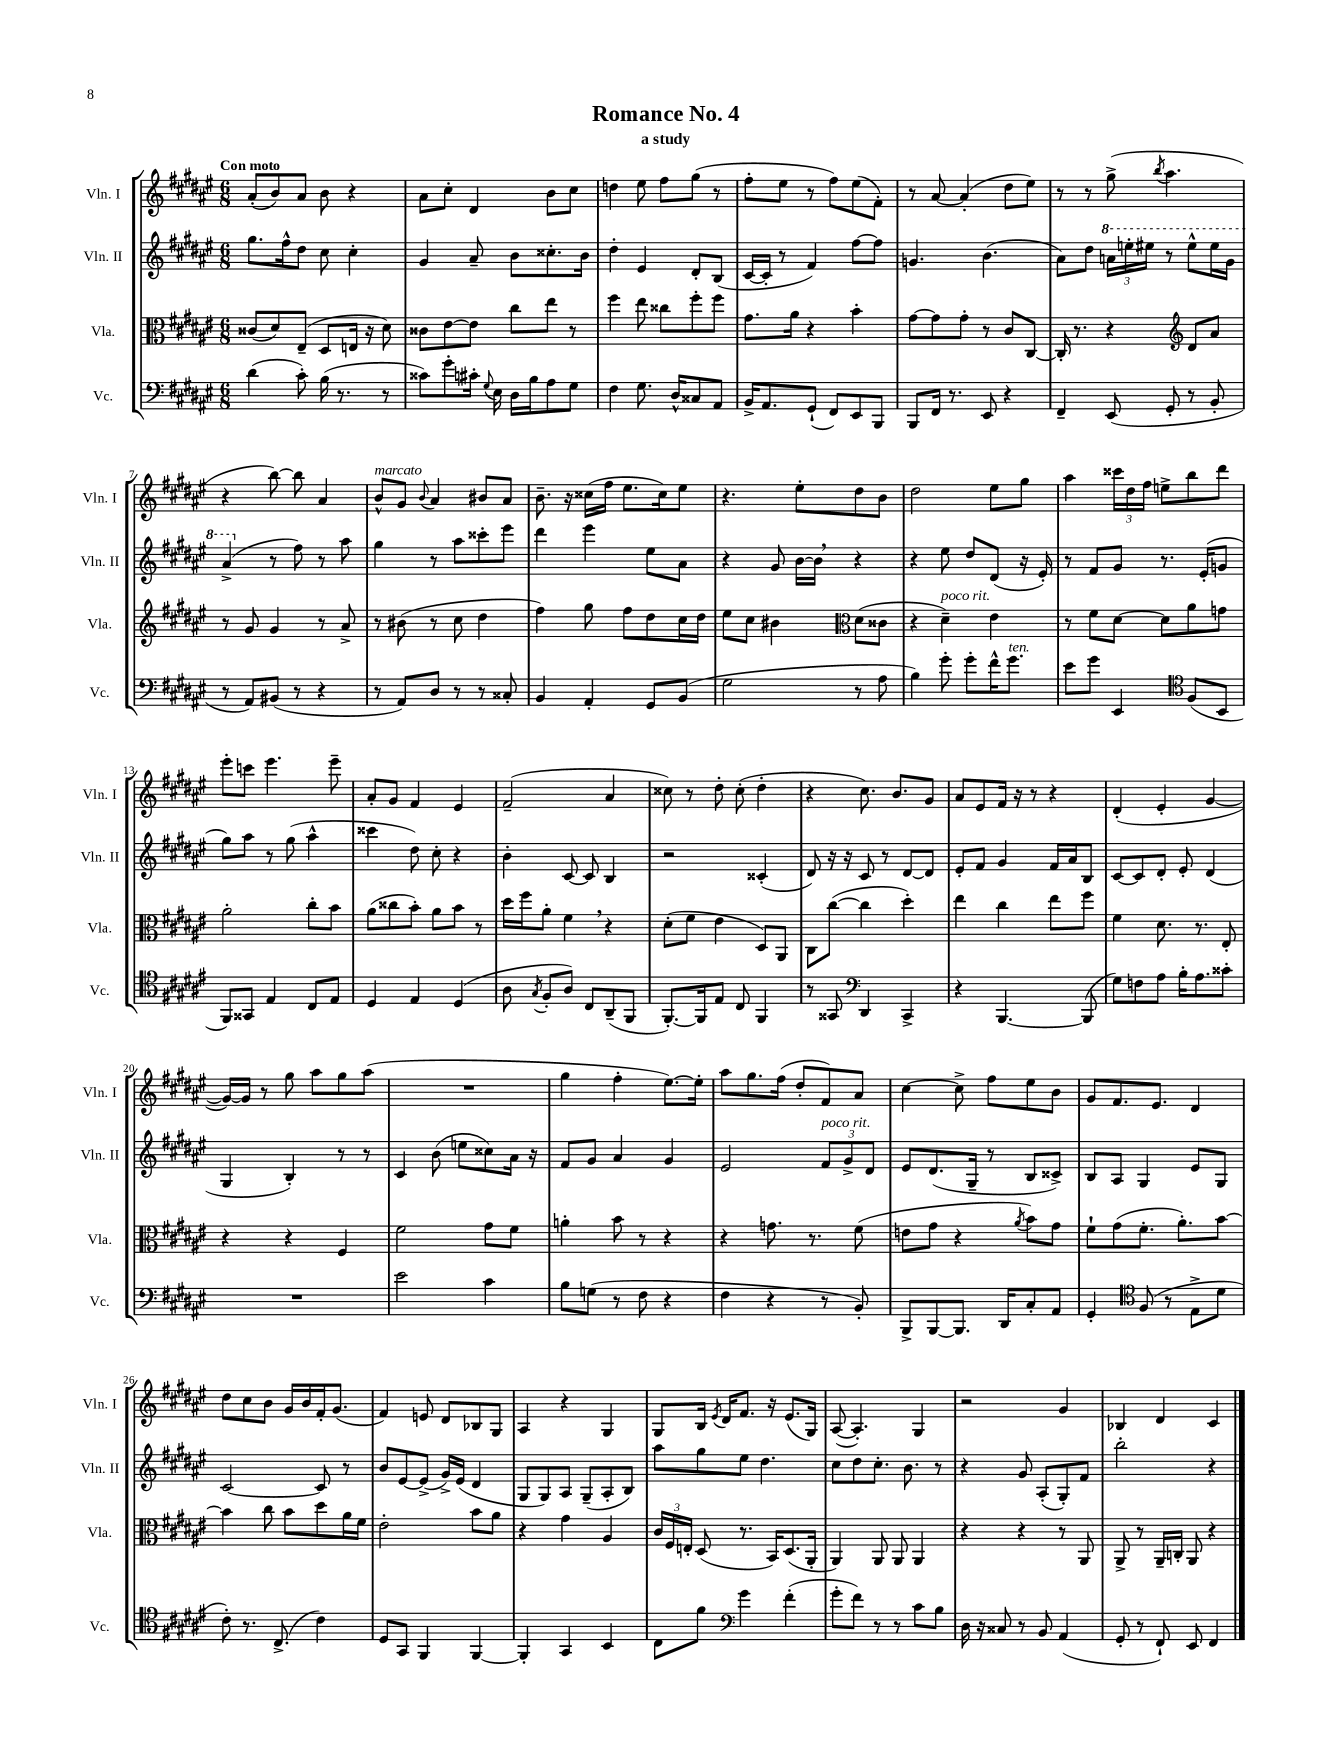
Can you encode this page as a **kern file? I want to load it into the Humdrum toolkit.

**kern	**kern	**kern	**kern
*part4	*part3	*part2	*part1
*staff4	*staff3	*staff2	*staff1
*I"Vc.	*I"Vla.	*I"Vln. II	*I"Vln. I
*I'Vc.	*I'Vla.	*I'Vln. II	*I'Vln. I
*clefF4	*clefC3	*clefG2	*clefG2
*k[f#c#g#d#a#e#]	*k[f#c#g#d#a#e#]	*k[f#c#g#d#a#e#]	*k[f#c#g#d#a#e#]
*M6/8	*M6/8	*M6/8	*M6/8
=1	=1	=1	=1
!	!	!	!LO:TX:a:B:t=Con moto
(4d#\	(8c##X/L	8.gg#\L	(8a#'/L
.	8d#/)	.	8b/)
.	.	16ff#^^\k	.
8c#'\)	(8E#~/J	8dd#\J	8a#/J
(16B\	8D#/L	8cc#\	8b\
8.r	.	.	.
.	16En/Jk	4cc#'\	4r
.	16r	.	.
8r	8d#\)	.	.
=2	=2	=2	=2
8c##X\L)	8c##X\L	4g#/	8a#\L
8g#'\	[8e#\	.	8cc#'\J
16c#X'\Jk	8e#\J]	8a#~/	4d#/
8qqG#/	.	.	.
16E#\	.	.	.
16D#\LL	8cc#\L	8b\L	.
16B\J	.	.	.
8A#\	8ee#\J	8.cc##X'\	8b\L
8G#\J	8r	.	8cc#\J
.	.	16b\Jk	.
=3	=3	=3	=3
4F#\	4ff#\	4dd#'\	4ddn\
8.G#\	8ee#\	4e#/	8ee#\
.	8cc##X\L	.	8ff#\L
16D#^^/KL	.	.	.
8C##X/	8ff#'\	8d#'/L	(8gg#\J
8AA#/J	8ff#\J	(8B/J	8r
=4	=4	=4	=4
16BB^/KL	8.g#\L	[16c#/LL	8ff#'\L
8.AA#/	.	16c#'/JJ]	.
.	.	8r	8ee#\J
.	16a#\Jk	.	.
(8GG#`/J	4r	4f#/)	8r
8FF#/L)	.	.	8ff#\L)
8EE#/	4b'\	[8ff#\L	(8ee#\
8BBB/J	.	8ff#\J]	8f#'\J)
=5	=5	=5	=5
8BBB/L	[8g#\L	4.gn/	8r
16FF#/Jk	8g#\]	.	[8a#/
8.r	.	.	.
.	8g#'\J	.	(4a#'/]
8EE#/	8r	(4.b\	.
4r	8c#/L	.	8dd#\L
.	[8C#/J	.	8ee#\J)
=6	=6	=6	=6
4FF#~/	16C#'/]	8a#\L)	8r
.	8.r	.	.
.	.	8dd#\J	8r
*	*	*8va	*
(8EE#/	4r	24aan\LL	(8gg#^\
.	.	24eeen'\	.
.	.	24eee#X\JJ	.
.	.	.	8qbb/
8GG#'/	.	8r	4.aa#\
*	*clefG2	*	*
8r	8d#/L	8eee#^^\L	.
8BB'/	8a#/J	16eee#\L	.
.	.	16gg#\JJ	.
!!LO:LB:g=z
=7	=7	=7	=7
8r	8r	(4aa#^/	4r
8AA#/L)	8g#/	.	.
*	*	*X8va	*
(8BB#X/J	4g#/	8r	[8bb\)
8r	.	8ff#\)	8bb\]
4r	8r	8r	4a#/
.	8a#^/	8aa#\	.
=8	=8	=8	=8
!	!	!	!LO:TX:a:i:t=marcato
8r	8r	4gg#\	8b^^/L
8AA#/L)	(8b#X\	.	8g#/J
.	.	.	8qqb/
8D#/J	8r	8r	4a#/
8r	8cc#\	8aa#\L	.
8r	4dd#\	8ccc##X'\	8b#X/L
8C##X'/	.	8eee#\J	8a#/J
=9	=9	=9	=9
4BB/	4ff#\)	4ddd#\	8.b~\
.	.	.	16r
4AA#'/	8gg#\	4eee#\	(16cc##X\LL
.	.	.	16ff#\JJ
.	8ff#\L	.	8.ee#\L
8GG#/L	8dd#\	8ee#\L	.
.	.	.	16cc##\k)
(8BB/J	16cc#\L	8a#\J	8ee#\J
.	16dd#\JJ	.	.
=10	=10	=10	=10
2G#\	8ee#\L	4r	4.r
.	8cc#\J	.	.
.	4b#X\	8g#/	.
.	.	[16b\LL	8ee#'\L
.	.	16b,\JJ]	.
*	*clefC3	*	*
8r	(8d#\L	4r	8dd#\
8A#\	8c##X\J	.	8b\J
=11	=11	=11	=11
4B\)	4r	4r	2dd#\
!	!LO:TX:a:i:t=poco rit.	!	!
8g#'\	4d#~\)	8ee#\	.
8g#'\L	.	8dd#/L	.
16f#^^\K	4e#\	(8d#/J	8ee#\L
!LO:TX:a:i:t=ten.	!	!	!
8.g#\J	.	.	.
.	.	16r	8gg#\J
.	.	16e#'/)	.
=12	=12	=12	=12
8e#\L	8r	8r	4aa#\
8g#\J	8f#\L	8f#/L	.
4EE#/	[8d#\J	8g#/J	24ccc##X\LL
.	.	.	24dd#\
.	.	.	24ff#\JJ
.	8d#\L]	8.r	8een^\L
*clefC4	*	*	*
(8F#/L	8a#\	.	8bb\
.	.	(16e#'/KL	.
8BB/J	8gn\J	8gn/J	8ddd#\J
!!LO:LB:g=z
=13	=13	=13	=13
8FF#/L)	2a#'\	8gg#\L)	8eee#'\L
8GG##X/J	.	8aa#\J	8cccn\J
4E#/	.	8r	4.eee#\
.	.	(8gg#\	.
8C#/L	8cc#'\L	4aa#^^\	.
8E#/J	8b\J	.	8eee#~\
=14	=14	=14	=14
4D#/	(8a#\L	4ccc##X\	8a#'/L
.	8cc##X\	.	8g#/J
4E#/	8b'\J)	8dd#\)	4f#/
.	8a#\L	8cc#'\	.
(4D#/	8b\J	4r	4e#/
.	8r	.	.
=15	=15	=15	=15
8A#\	16dd#\LL	4b'\	(2f#~/
.	16ff#\J	.	.
8qG#/	.	.	.
8F#'/L	8a#'\J	.	.
8A#/J)	4f#,\	[8c#/	.
8C#/L	.	8c#/]	.
(8AA#~/	4r	4B/	4a#/
8FF#/J	.	.	.
=16	=16	=16	=16
[8.FF#'/L)	(8d#'\L	2r	8cc##X\)
.	8f#\J	.	8r
16FF#/k]	.	.	.
8E#/J	4e#\	.	8dd#'\
8C#/	.	.	(8cc##'\
4FF#/	8D#/L)	(4c##X'/	4dd#'\
.	8AA#/J	.	.
=17	=17	=17	=17
8r	8C#\L	8d#/)	4r
8GG##X/	([8cc#\J	16r	.
.	.	16r	.
*clefF4	*	*	*
4DD#/	4cc#\]	8c#/	8.cc#\)
.	.	8r	.
.	.	.	8.b/L
4CC#^/	4dd#'\)	[8d#/L	.
.	.	8d#/J]	8g#/J
=18	=18	=18	=18
4r	4ee#\	8e#'/L	8a#/L
.	.	8f#/J	8e#/
[4.BBB/	4cc#\	4g#/	16f#/Jk
.	.	.	16r
.	.	.	8r
.	8ee#\L	16f#/LL	4r
.	.	16a#/J	.
(8BBB/]	8ff#\J	8B/J	.
=19	=19	=19	=19
8G#\L)	4f#\	[8c#/L	(4d#'/
8Fn\	.	8c#/]	.
8A#\J	8.d#\	8d#'/J	4e#'/
16B'\KL	.	8e#'/	.
8.A#\	8.r	.	.
.	.	(4d#/	[4g#/
8c##X'\J	8E#'/	.	.
!!LO:LB:g=z
=20	=20	=20	=20
2.r	4r	4G#/	16g#/LL_)
.	.	.	16g#/JJ]
.	.	.	8r
.	4r	4B'/)	8gg#\
.	.	.	8aa#\L
.	4F#/	8r	8gg#\
.	.	8r	(8aa#\J
=21	=21	=21	=21
2e#\	2f#\	4c#/	2.r
.	.	(8b\	.
.	.	8een\L	.
4c#\	8g#\L	8cc##X\)	.
.	8f#\J	16a#\Jk	.
.	.	16r	.
=22	=22	=22	=22
8B\L	4an'\	8f#/L	4gg#\
(8Gn\J	.	8g#/J	.
8r	8b\	4a#/	4ff#'\
8F#\	8r	.	.
4r	4r	4g#/	[8.ee#\L)
.	.	.	16ee#'\Jk]
=23	=23	=23	=23
4F#\	4r	2e#/	8aa#\L
.	.	.	8.gg#\
4r	8.gn\	.	.
.	.	.	(16ff#\Jk
.	.	.	8dd#'/L
.	8.r	.	.
!	!	!LO:TX:a:i:t=poco rit.	!
8r	.	12f#/L	8f#/)
.	.	12g#^/	.
8BB'/)	(8f#\	.	8a#/J
.	.	12d#/J	.
=24	=24	=24	=24
8BBB^/L	8en\L	8e#/L	[4cc#\
[8BBB/	8g#\J	(8.d#/	.
8.BBB/J]	4r	.	8cc#^\]
.	.	16G#~/Jk	.
.	.	8r	8ff#\L
16DD#/KL	.	.	.
.	8qa#/	.	.
8C#'/	8b\L)	8B/L	8ee#\
8AA#/J	8g#\J	8c##X^/J)	8b\J
=25	=25	=25	=25
4GG#'/	8f#`\L	8B/L	8g#/L
.	(8g#\	8A#/J	8.f#/
*clefC4	*	*	*
(8F#/	8.f#'\J	4G#/	.
.	.	.	8.e#/J
8r	.	.	.
.	8.a#'\L)	.	.
8E#^\L	.	8e#/L	4d#/
8d#\J	[8b\J	8G#/J	.
!!LO:LB:g=z
=26	=26	=26	=26
8c#'\)	4b\]	[2c#/	8dd#\L
8.r	.	.	8cc#\
.	8cc#\	.	8b\J
(8.C#^/	.	.	.
.	8b\L	.	16g#/LL
.	.	.	16b/
4c#\)	8dd#\	8c#/]	16f#'/J
.	.	.	(8.g#/J
.	16a#\L	8r	.
.	16f#\JJ	.	.
=27	=27	=27	=27
8D#/L	2e#'\	8b/L	4f#/)
8GG#/J	.	[8e#/	.
4FF#/	.	(8e#^/J]	8en/
.	.	16g#^/LL)	8d#/L
.	.	(16e#/JJ	.
[4FF#/	8b\L	4d#/	8B-X/
.	8a#\J	.	8G#/J
=28	=28	=28	=28
4FF#'/]	4r	8G#/L	4A#/
.	.	8G#/)	.
4GG#/	4g#\	8A#/J	4r
.	.	(8G#~/L	.
4BB/	4A#/	8A#'/	4G#/
.	.	8B/J)	.
=29	=29	=29	=29
8C#\L	24c#/LL	8aa#\L	8G#/L
.	24F#/	.	.
.	24En'/JJ	.	.
8f#\J	(8D#/	8gg#\	16B/Jk
.	.	.	8qe#/
.	.	.	16d#/KL
*clefF4	*	*	*
4g#\	8.r	8ee#\J	8.f#/J
.	.	4.dd#\	.
.	16BB/KL)	.	16r
(4f#'\	(8.D#/	.	(8.e#/L
.	16AA#'/Jk	.	16G#/Jk)
=30	=30	=30	=30
8g#'\L	4AA#/)	8cc#\L	([8A#/
8f#\J)	.	8dd#\	4.A#'/])
8r	8AA#/	8.cc#'\J	.
8r	8AA#/	.	.
.	.	8.b\	.
8c#\L	4AA#/	.	4G#/
8B\J	.	8r	.
=31	=31	=31	=31
16D#\	4r	4r	2r
16r	.	.	.
8C##X/	.	.	.
8r	4r	8g#/	.
8BB/	.	(8A#'/L	.
(4AA#/	8r	8G#'/)	4g#/
.	8AA#/	8f#/J	.
=32	=32	=32	=32
8GG#'/	8AA#^/	2bb'\	4B-X/
8r	8r	.	.
8FF#`/)	16AA#~/LL	.	4d#/
.	16Cn'/JJ	.	.
8EE#/	8AA#/	.	.
4FF#/	4r	4r	4c#/
==	==	==	==
*-	*-	*-	*-
